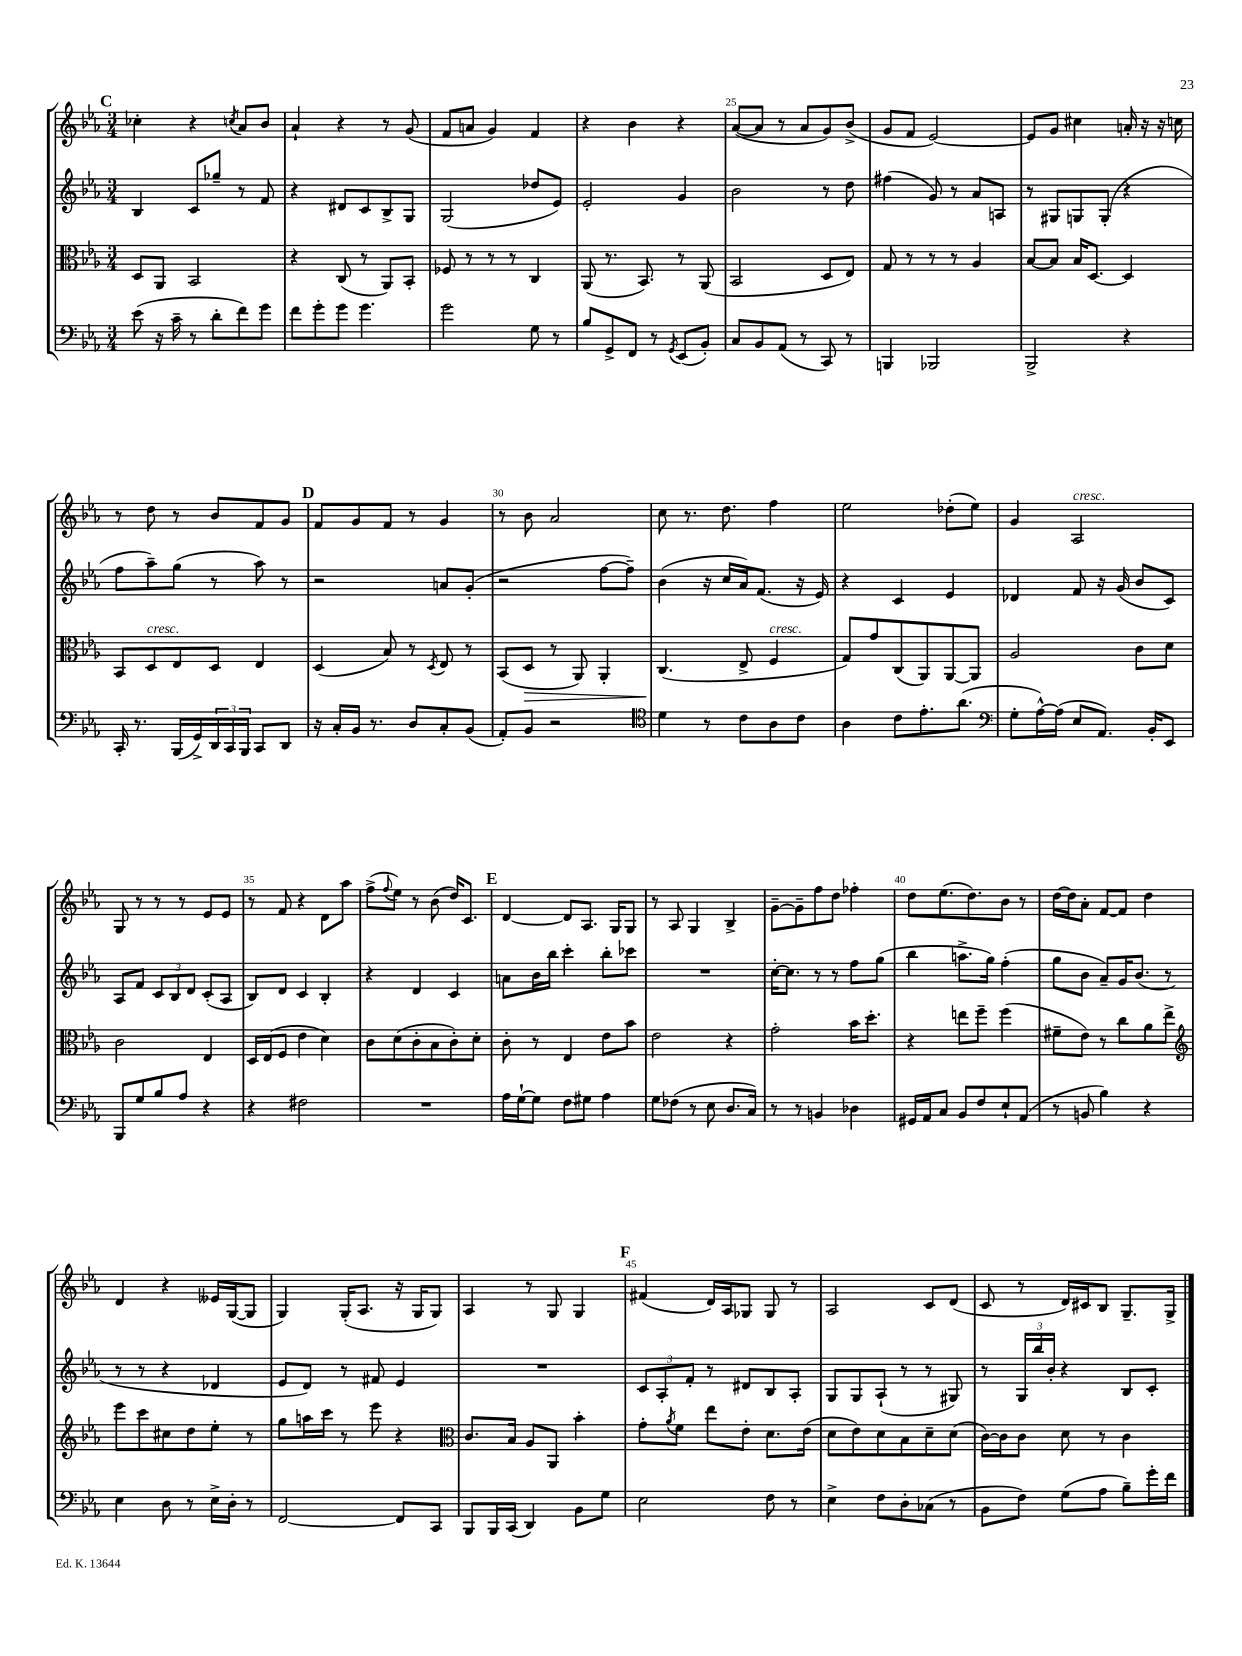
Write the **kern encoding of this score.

**kern	**kern	**kern	**kern
*staff4	*staff3	*staff2	*staff1
*clefF4	*clefC3	*clefG2	*clefG2
*k[b-e-a-]	*k[b-e-a-]	*k[b-e-a-]	*k[b-e-a-]
*M3/4	*M3/4	*M3/4	*M3/4
(8e-\	8D/L	4B-/	4cc-'\
16r	8AA-/J	.	.
16c~\	.	.	.
8r	2BB-/	8c/L	4r
8d'\L	.	8gg-~/J	.
.	.	.	8qcc/
8f\)	.	8r	8a-/L
8g\J	.	8f/	8b-/J
=	=	=	=
8f\L	4r	4r	4a-`/
8g'\	.	.	.
8g\J	(8C/	8d#/L	4r
4.g\	8r	8c/	.
.	8AA-/L)	8B-^/	8r
.	8BB-'/J	8G/J	(8g/
=	=	=	=
2g\	8F-/	(2G/	8f/L
.	8r	.	8a/J
.	8r	.	4g/)
.	8r	.	.
8G\	4C/	8dd-/L	4f/
8r	.	8e-/J)	.
=	=	=	=
8B-/L	(8AA-/	2e-'/	4r
8GG^/	8.r	.	.
8FF/J	.	.	4b-\
.	8.BB-/)	.	.
8r	.	.	.
8qGG/	.	.	.
(8EE-/L	8r	4g/	4r
8BB-'/J)	(8AA-/	.	.
=	=	=	=
8C/L	2BB-/	2b-\	([8a-/L
8BB-/	.	.	8a-/]J
(8AA-/J	.	.	8r
8r	.	.	8a-/L
8CC/)	8D/L	8r	8g/)
8r	8E-/J)	8dd\	(8b-^/J
=	=	=	=
4BBB/	8G/	(4ff#\	8g/L
.	8r	.	8f/J
2BBB-/	8r	8g/)	[2e-/)
.	8r	8r	.
.	4A-/	8a-/L	.
.	.	8A/J	.
=	=	=	=
2BBB-^/	[8B-/L	8r	8e-/]L
.	8B-/]J	8G#/L	8g/J
.	16B-/LK	8G/	4cc#\
.	[8.D/J	.	.
.	.	(8G'/J	.
4r	4D/]	4r	16a'/
.	.	.	16r
.	.	.	16r
.	.	.	16cc\
=	=	=	=
16CC'/	8BB-/L	8ff\L	8r
8.r	.	.	.
.	8D/	8aa-~\)	8dd\
(16BBB-/LL	8E-/	(8gg\J	8r
16GG^/)	.	.	.
24DD/	8D/J	8r	8b-/L
24CC/	.	.	.
24BBB-/JJ	.	.	.
8CC/L	4E-/	8aa-\)	8f/
8DD/J	.	8r	8g/J
=	=	=	=
16r	(4D/	2r	8f/L
16C'/LL	.	.	.
16BB-/JJ	.	.	8g/
8.r	.	.	.
.	8B-/)	.	8f/J
8D/L	8r	.	8r
.	8qD/	.	.
8C'/	8E-/	8a/L	4g/
(8BB-/J	8r	(8g'/J	.
=	=	=	=
8AA-'/L)	(8BB-/L	2r	8r
8BB-/J	8D/J	.	8b-\
2r	8r	.	2a-/
.	8AA-/)	.	.
.	4AA-'/	[8ff\L	.
.	.	8ff~\]J)	.
=	=	=	=
*clefC4	*	*	*
4d\	(4.C/	(4b-\	8cc\
.	.	.	8.r
8r	.	16r	.
.	.	16cc/LL	8.dd\
8c\L	8E-^/	16a-/J)	.
.	.	(8.f/J	.
8A-\	4F/	.	4ff\
8c\J	.	16r	.
.	.	16e-/)	.
=	=	=	=
4A-\	8G/L)	4r	2ee-\
.	8g/	.	.
8c\L	(8C/	4c/	.
8.e-'\	8AA-/)	.	.
.	[8AA-/	4e-/	(8dd-'\L
(8.a-\J	.	.	.
.	8AA-/]J	.	8ee-\J)
=	=	=	=
*clefF4	*	*	*
8G'\L	2A-/	4d-/	4g/
[16A-^^\L)	.	.	.
(16A-\]JJ	.	.	.
8E-/L	.	8f/	2A-/
8.AA-/J)	.	16r	.
.	.	(16g/	.
.	8c\L	8b-/L	.
16BB-'/LK	.	.	.
8EE-/J	8d\J	8c/J)	.
=	=	=	=
8BBB-/L	2c\	8A-/L	8G/
8G/	.	8f/J	8r
8B-/	.	12c/L	8r
.	.	12B-/	.
8A-/J	.	.	8r
.	.	12d/J	.
4r	4E-/	(8c'/L	8e-/L
.	.	8A-/J	8e-/J
=	=	=	=
4r	16D/LL	8B-/L)	8r
.	(16E-/J	.	.
.	8F/J	8d/J	8f/
2F#\	4e-\	4c/	4r
.	4d\)	4B-'/	8d\L
.	.	.	8aa-\J
=	=	=	=
2.r	8c\L	4r	(8ff^\L
.	.	.	8qqff/
.	(8d\	.	8ee-\J)
.	8c'\	4d/	8r
.	8B-\	.	(8b-\
.	8c'\)	4c/	16dd/LK)
.	.	.	8.c/J
.	8d'\J	.	.
=	=	=	=
16A-\LL	8c'\	8a\L	[4d/
[16G`\J	.	.	.
8G\]J	8r	16b-\L	.
.	.	16bb-\JJ	.
8F\L	4E-/	4ccc'\	8d/]L
8G#\J	.	.	8.A-/J
4A-\	8e-\L	8bb-'\L	.
.	.	.	16G/LK
.	8b-\J	8ccc-\J	8G/J
=	=	=	=
8G\L	2e-\	2.r	8r
(8F-\J	.	.	8A-/
8r	.	.	4G/
8E-\	.	.	.
8.D/L	4r	.	4B-^/
16C/Jk)	.	.	.
=	=	=	=
8r	2g'\	[16cc'\LK	[8g~\L
.	.	8.cc\]J	.
8r	.	.	8g~\]
4BB/	.	8r	8ff\
.	.	8r	8dd\J
4D-\	16b-\LK	8ff\L	4ff-'\
.	8.dd'\J	.	.
.	.	(8gg\J	.
=	=	=	=
16GG#/LL	4r	4bb-\	8dd\L
16AA-/J	.	.	.
8C/J	.	.	(8.ee-\
8BB-/L	8ee\L	8.aa^\L	.
.	.	.	8.dd\)
8F/	8ff~\J	.	.
.	.	16gg\Jk)	.
8E-`/	(4ff\	(4ff'\	8b-\J
(8AA-/J	.	.	8r
=	=	=	=
8r	8f#~\L	8gg\L	[16dd\LL
.	.	.	16dd\]J
8BB/	8e-\J)	8b-\J	8a-'\J
4B-\)	8r	8a-~/L)	[8f/L
.	8cc\L	16g/K	8f/]J
.	.	(8.b-/J	.
4r	8a-\	.	4dd\
.	8ee-^\J	8r	.
=	=	=	=
*	*clefG2	*	*
4E-\	8eee-\L	8r	4d/
.	8ccc\	8r	.
8D\	8cc#\	4r	4r
8r	8dd\	.	.
16E-^\LL	8ee-'\J	4d-/	16e--/LL
16D'\JJ	.	.	([16G/J
8r	8r	.	8G/]J
=	=	=	=
[2FF/	8gg\L	8e-/L	4G/)
.	16aa\L	8d/J)	.
.	16ccc\JJ	.	.
.	8r	8r	(16G'/LK
.	.	.	8.A-/J
.	8eee-\	8f#/	.
8FF/]L	4r	4e-/	16r
.	.	.	16G/LK
8CC/J	.	.	8G/J)
=	=	=	=
*	*clefC3	*	*
8BBB-/L	8.c/L	2.r	4A-/
16BBB-/L	.	.	.
(16CC/JJ	16B-/Jk	.	.
4DD/)	8A-/L	.	8r
.	8AA-/J	.	8G/
8BB-\L	4b-'\	.	4G/
8G\J	.	.	.
=	=	=	=
2E-\	8g'\L	12c/L	(4f#/
.	.	12A-'/	.
.	8qa-/	.	.
.	8f\J	.	.
.	.	12f'/J	.
.	8ee-\L	8r	16d/LL)
.	.	.	16A-/J
.	8e-'\J	8d#/L	8G-/J
8F\	8.d\L	8B-/	8G-/
8r	.	8A-'/J	8r
.	(16e-\Jk	.	.
=	=	=	=
4E-^\	8d\L	8G/L	2A-/
.	8e-\)	8G/	.
8F\L	8d\	(8A-`/J	.
8D'\	8B-\	8r	.
(8C-\J	8d~\	8r	8c/L
8r	(8d\J	8G#/)	(8d/J
=	=	=	=
8BB-\L	[16c\LL)	8r	8c/
.	16c\]J	.	.
8F\J)	8c\J	24G/LL	8r
.	.	24bb-/	.
.	.	24b-'/JJ	.
(8G\L	8d\	4r	16d/LL)
.	.	.	16c#/J
8A-\J	8r	.	8B-/J
8B-~\L)	4c\	8B-/L	8.G~/L
16g'\L	.	8c'/J	.
16f\JJ	.	.	16G^/Jk
==	==	==	==
*-	*-	*-	*-
